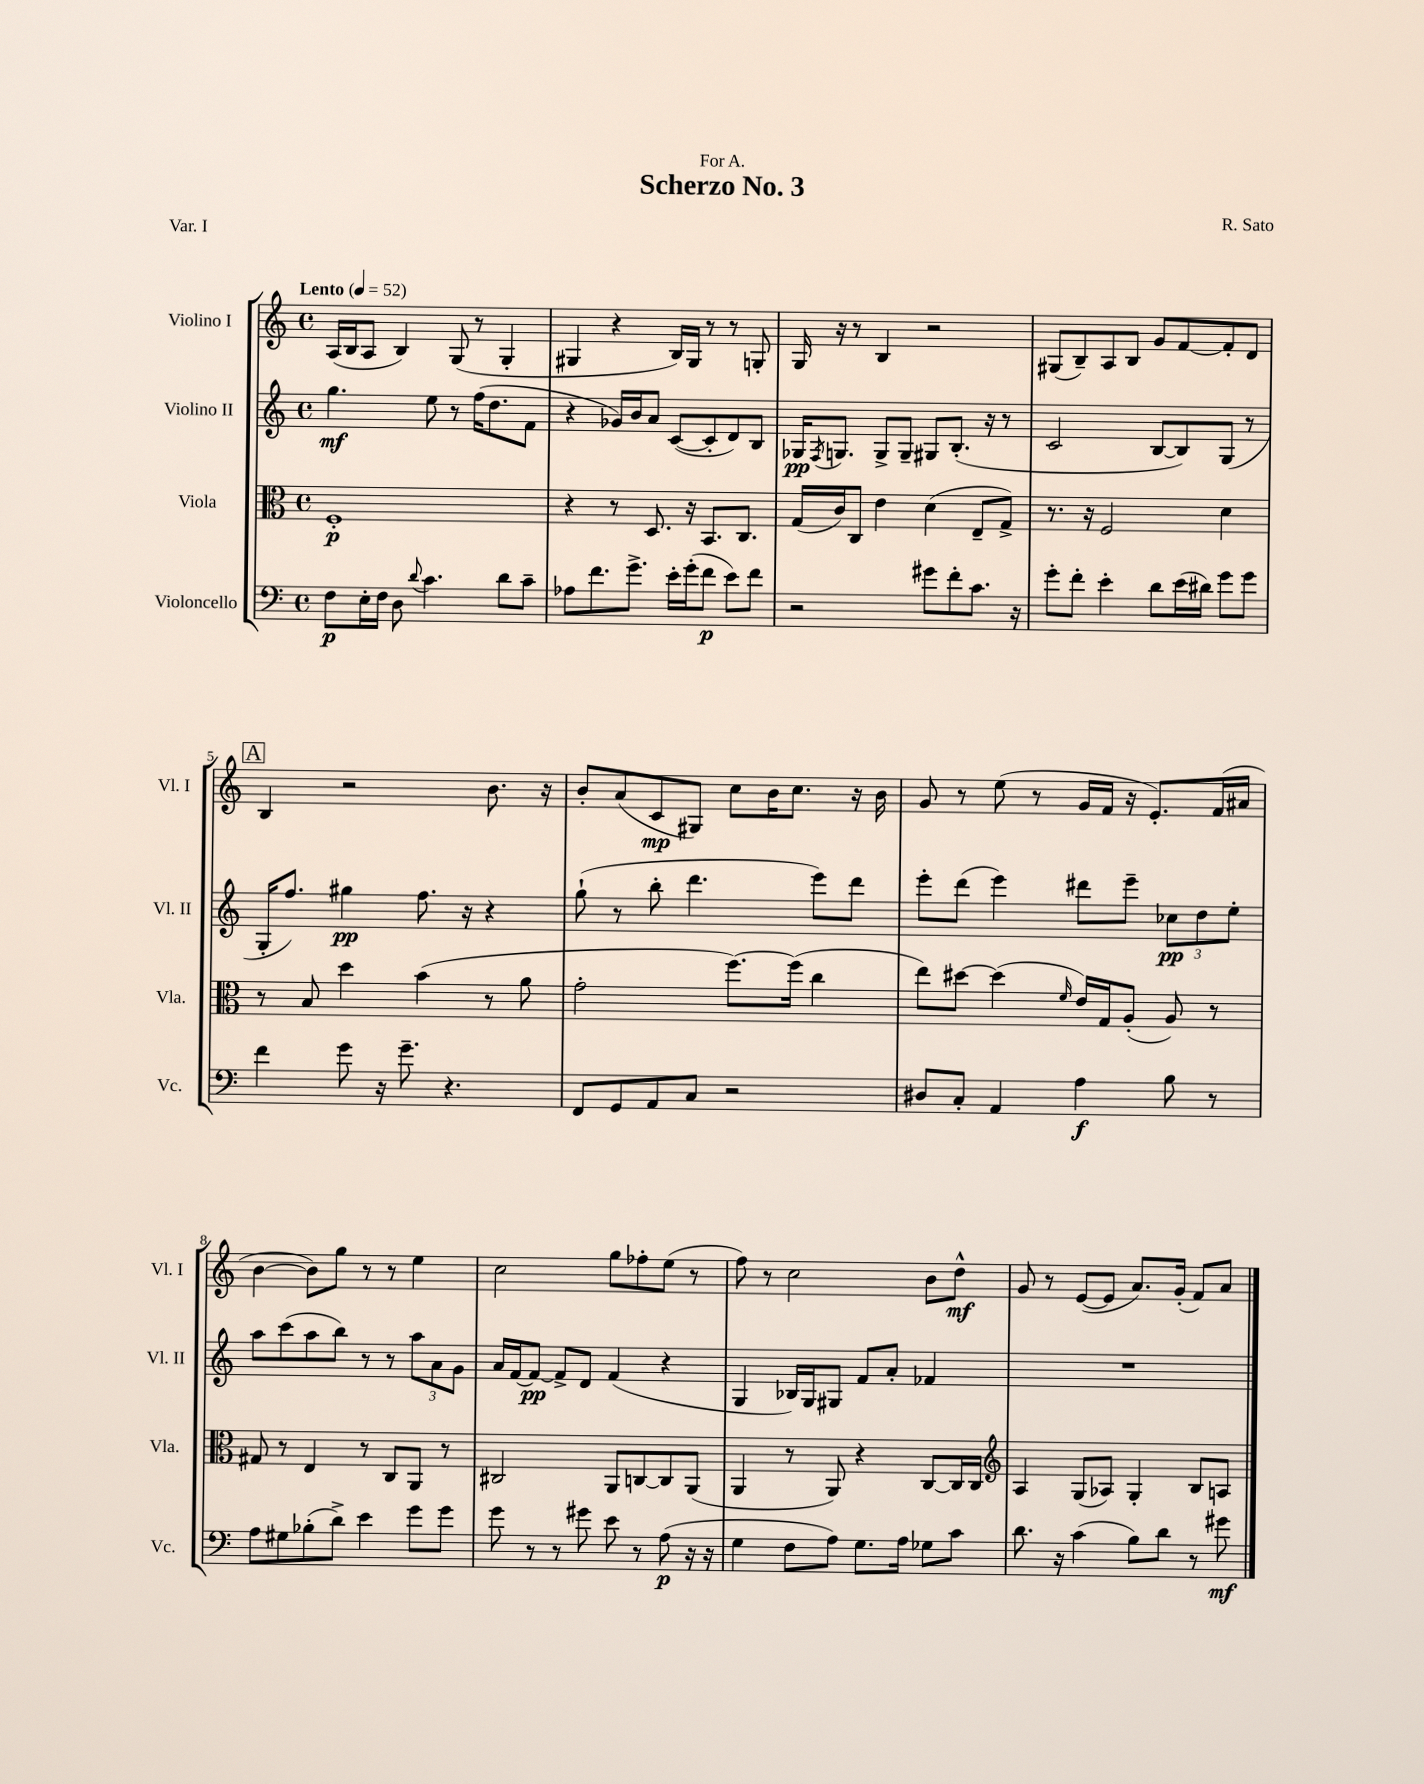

**kern	**dynam	**kern	**dynam	**kern	**dynam	**kern	**dynam
*part4	*part4	*part3	*part3	*part2	*part2	*part1	*part1
*staff4	*staff4	*staff3	*staff3	*staff2	*staff2	*staff1	*staff1
*I"Violoncello	*	*I"Viola	*	*I"Violino II	*	*I"Violino I	*
*I'Vc.	*	*I'Vla.	*	*I'Vl. II	*	*I'Vl. I	*
*clefF4	*	*clefC3	*	*clefG2	*	*clefG2	*
*k[]	*	*k[]	*	*k[]	*	*k[]	*
*M4/4	*	*M4/4	*	*M4/4	*	*M4/4	*
*met(c)	*	*met(c)	*	*met(c)	*	*met(c)	*
*MM52	*	*MM52	*	*MM52	*	*MM52	*
=1	=1	=1	=1	=1	=1	=1	=1
!	!	!	!	!	!	!LO:TX:a:B:t=Lento	!
8F\L	p	1F'	p	4.gg\	mf	(16A/LL	.
.	.	.	.	.	.	16B/J	.
16E'\L	.	.	.	.	.	8A/J	.
16F\JJ	.	.	.	.	.	.	.
8D\	.	.	.	.	.	4B/)	.
8qqd/	.	.	.	.	.	.	.
4.c\	.	.	.	8ee\	.	.	.
.	.	.	.	8r	.	(8G/	.
.	.	.	.	(16ff\KL	.	8r	.
.	.	.	.	8.dd\	.	.	.
8d\L	.	.	.	.	.	4G'/	.
8c~\J	.	.	.	8f\J	.	.	.
=2	=2	=2	=2	=2	=2	=2	=2
8A-X\L	.	4r	.	4r	.	4G#X/	.
8.f\	.	.	.	.	.	.	.
.	.	8r	.	16g-X/LL)	.	4r	.
8.g^\J	.	.	.	16b/J	.	.	.
.	.	8.D/	.	8a/J	.	.	.
16e'\LL	.	.	.	([8c/L	.	16B/LL)	.
(16g'\J	.	16r	.	.	.	16G#/JJ	.
8f\J	p	8.BB/L	.	8c'/]	.	8r	.
8e\L)	.	.	.	8d/)	.	8r	.
.	.	8.C/J	.	.	.	.	.
8f\J	.	.	.	8B/J	.	8Gn'/	.
=3	=3	=3	=3	=3	=3	=3	=3
2r	.	(16G/LL	.	16G-X/KL	pp	16G/	.
.	.	.	.	8qF/	.	.	.
.	.	16c/J)	.	8.Gn/J	.	16r	.
.	.	8C/J	.	.	.	8r	.
.	.	4e\	.	8G^/L	.	4B/	.
.	.	.	.	8G~/J	.	.	.
8g#X\L	.	(4d\	.	8G#X/L	.	2r	.
8f'\	.	.	.	(8.B'/J	.	.	.
8.c\J	.	8E~/L	.	.	.	.	.
.	.	.	.	16r	.	.	.
.	.	8G^/J)	.	8r	.	.	.
16r	.	.	.	.	.	.	.
=4	=4	=4	=4	=4	=4	=4	=4
8g'\L	.	8.r	.	2c/	.	(8G#X/L	.
8f'\J	.	.	.	.	.	8B~/)	.
.	.	16r	.	.	.	.	.
4e'\	.	2F/	.	.	.	8A/	.
.	.	.	.	.	.	8B/J	.
8d\L	.	.	.	[8B/L	.	8g/L	.
(16e\L	.	.	.	8B/])	.	[8f/	.
16d#X\JJ)	.	.	.	.	.	.	.
8g\L	.	4d\	.	(8G/J	.	8f'/]	.
8g\J	.	.	.	8r	.	8d/J	.
!!LO:LB:g=z
!!LO:REH:place=s1:t=A
=5	=5	=5	=5	=5	=5	=5	=5
4f\	.	8r	.	16G'/KL	.	4B/	.
.	.	.	.	8.ff/J)	.	.	.
.	.	8B/	.	.	.	.	.
8g\	.	4dd\	.	4gg#X\	pp	2r	.
16r	.	.	.	.	.	.	.
8.g~\	.	.	.	.	.	.	.
.	.	(4b\	.	8.ff\	.	.	.
4.r	.	.	.	.	.	.	.
.	.	.	.	16r	.	.	.
.	.	8r	.	4r	.	8.b\	.
.	.	8a\	.	.	.	.	.
.	.	.	.	.	.	16r	.
=6	=6	=6	=6	=6	=6	=6	=6
8FF/L	.	2g'\	.	(8gg`\	.	8b'/L	.
8GG/	.	.	.	8r	.	(8a/	.
8AA/	.	.	.	8bb'\	.	8c/	mp
8C/J	.	.	.	4.ddd\	.	8G#X/J)	.
2r	.	[8.ff\L)	.	.	.	8cc\L	.
.	.	.	.	.	.	16b\K	.
.	.	(16ff\Jk]	.	.	.	8.cc\J	.
.	.	4cc\	.	8eee\L)	.	.	.
.	.	.	.	8ddd\J	.	16r	.
.	.	.	.	.	.	16b\	.
=7	=7	=7	=7	=7	=7	=7	=7
8D#X/L	.	8ee\L)	.	8eee'\L	.	8g/	.
8C'/J	.	[8dd#X\J	.	(8ddd\J	.	8r	.
4AA/	.	(4dd#\]	.	4eee\)	.	(8ee\	.
.	.	.	.	.	.	8r	.
.	.	16qqf/	.	.	.	.	.
4A\	f	16e/LL)	.	8ddd#X\L	.	16g/LL	.
.	.	16G/J	.	.	.	16f/JJ	.
.	.	(8A'/J	.	8eee~\J	.	16r	.
.	.	.	.	.	.	8.e'/L)	.
8B\	.	8A/)	.	12cc-X\L	pp	.	.
.	.	.	.	12dd\	.	.	.
8r	.	8r	.	.	.	(16f/L	.
.	.	.	.	12ee'\J	.	.	.
.	.	.	.	.	.	16a#X/JJ	.
!!LO:LB:g=z
=8	=8	=8	=8	=8	=8	=8	=8
8A\L	.	8G#X/	.	8aa\L	.	[4b\	.
8G#X\	.	8r	.	(8ccc\	.	.	.
(8B-X'\	.	4E/	.	8aa\	.	8b\L])	.
8d^\J)	.	.	.	8bb\J)	.	8gg\J	.
4e\	.	8r	.	8r	.	8r	.
.	.	8C/L	.	8r	.	8r	.
8g\L	.	8AA/J	.	12aa\L	.	4ee\	.
.	.	.	.	12a\	.	.	.
8g\J	.	8r	.	.	.	.	.
.	.	.	.	12g\J	.	.	.
=9	=9	=9	=9	=9	=9	=9	=9
8g\	.	2C#X/	.	16a/LL	.	2cc\	.
.	.	.	.	[16f/J	.	.	.
8r	.	.	.	8f/J_	pp	.	.
8r	.	.	.	8f^/L]	.	.	.
8g#X\	.	.	.	8d/J	.	.	.
8e\	.	8AA/L	.	(4f/	.	8gg\L	.
8r	.	[8Cn/	.	.	.	8ff-X'\	.
(8A\	p	8C/]	.	4r	.	(8ee\J	.
16r	.	(8AA/J	.	.	.	8r	.
16r	.	.	.	.	.	.	.
=10	=10	=10	=10	=10	=10	=10	=10
4G\	.	4AA/	.	4G/	.	8ff\)	.
.	.	.	.	.	.	8r	.
8F\L	.	8r	.	16B-X/LL)	.	2cc\	.
.	.	.	.	16G/J	.	.	.
8A\J)	.	8AA/)	.	8G#X/J	.	.	.
8.G\L	.	4r	.	8f/L	.	.	.
.	.	.	.	8a'/J	.	.	.
16A\Jk	.	.	.	.	.	.	.
8G-X\L	.	[8C/L	.	4f-X/	.	8b\L	.
8c\J	.	16C/L]	.	.	.	8dd^^\J	mf
.	.	16C/JJ	.	.	.	.	.
=11	=11	=11	=11	=11	=11	=11	=11
*	*	*clefG2	*	*	*	*	*
8.d\	.	4A/	.	1r	.	8g/	.
.	.	.	.	.	.	8r	.
16r	.	.	.	.	.	.	.
(4c\	.	(8G/L	.	.	.	([8e/L	.
.	.	8A-X/J)	.	.	.	8e/J]	.
8B\L)	.	4G'/	.	.	.	8.a/L)	.
8d\J	.	.	.	.	.	.	.
.	.	.	.	.	.	(16g'/Jk	.
8r	.	8B/L	.	.	.	8f/L)	.
8g#X\	mf	8An/J	.	.	.	8a/J	.
==	==	==	==	==	==	==	==
*-	*-	*-	*-	*-	*-	*-	*-
